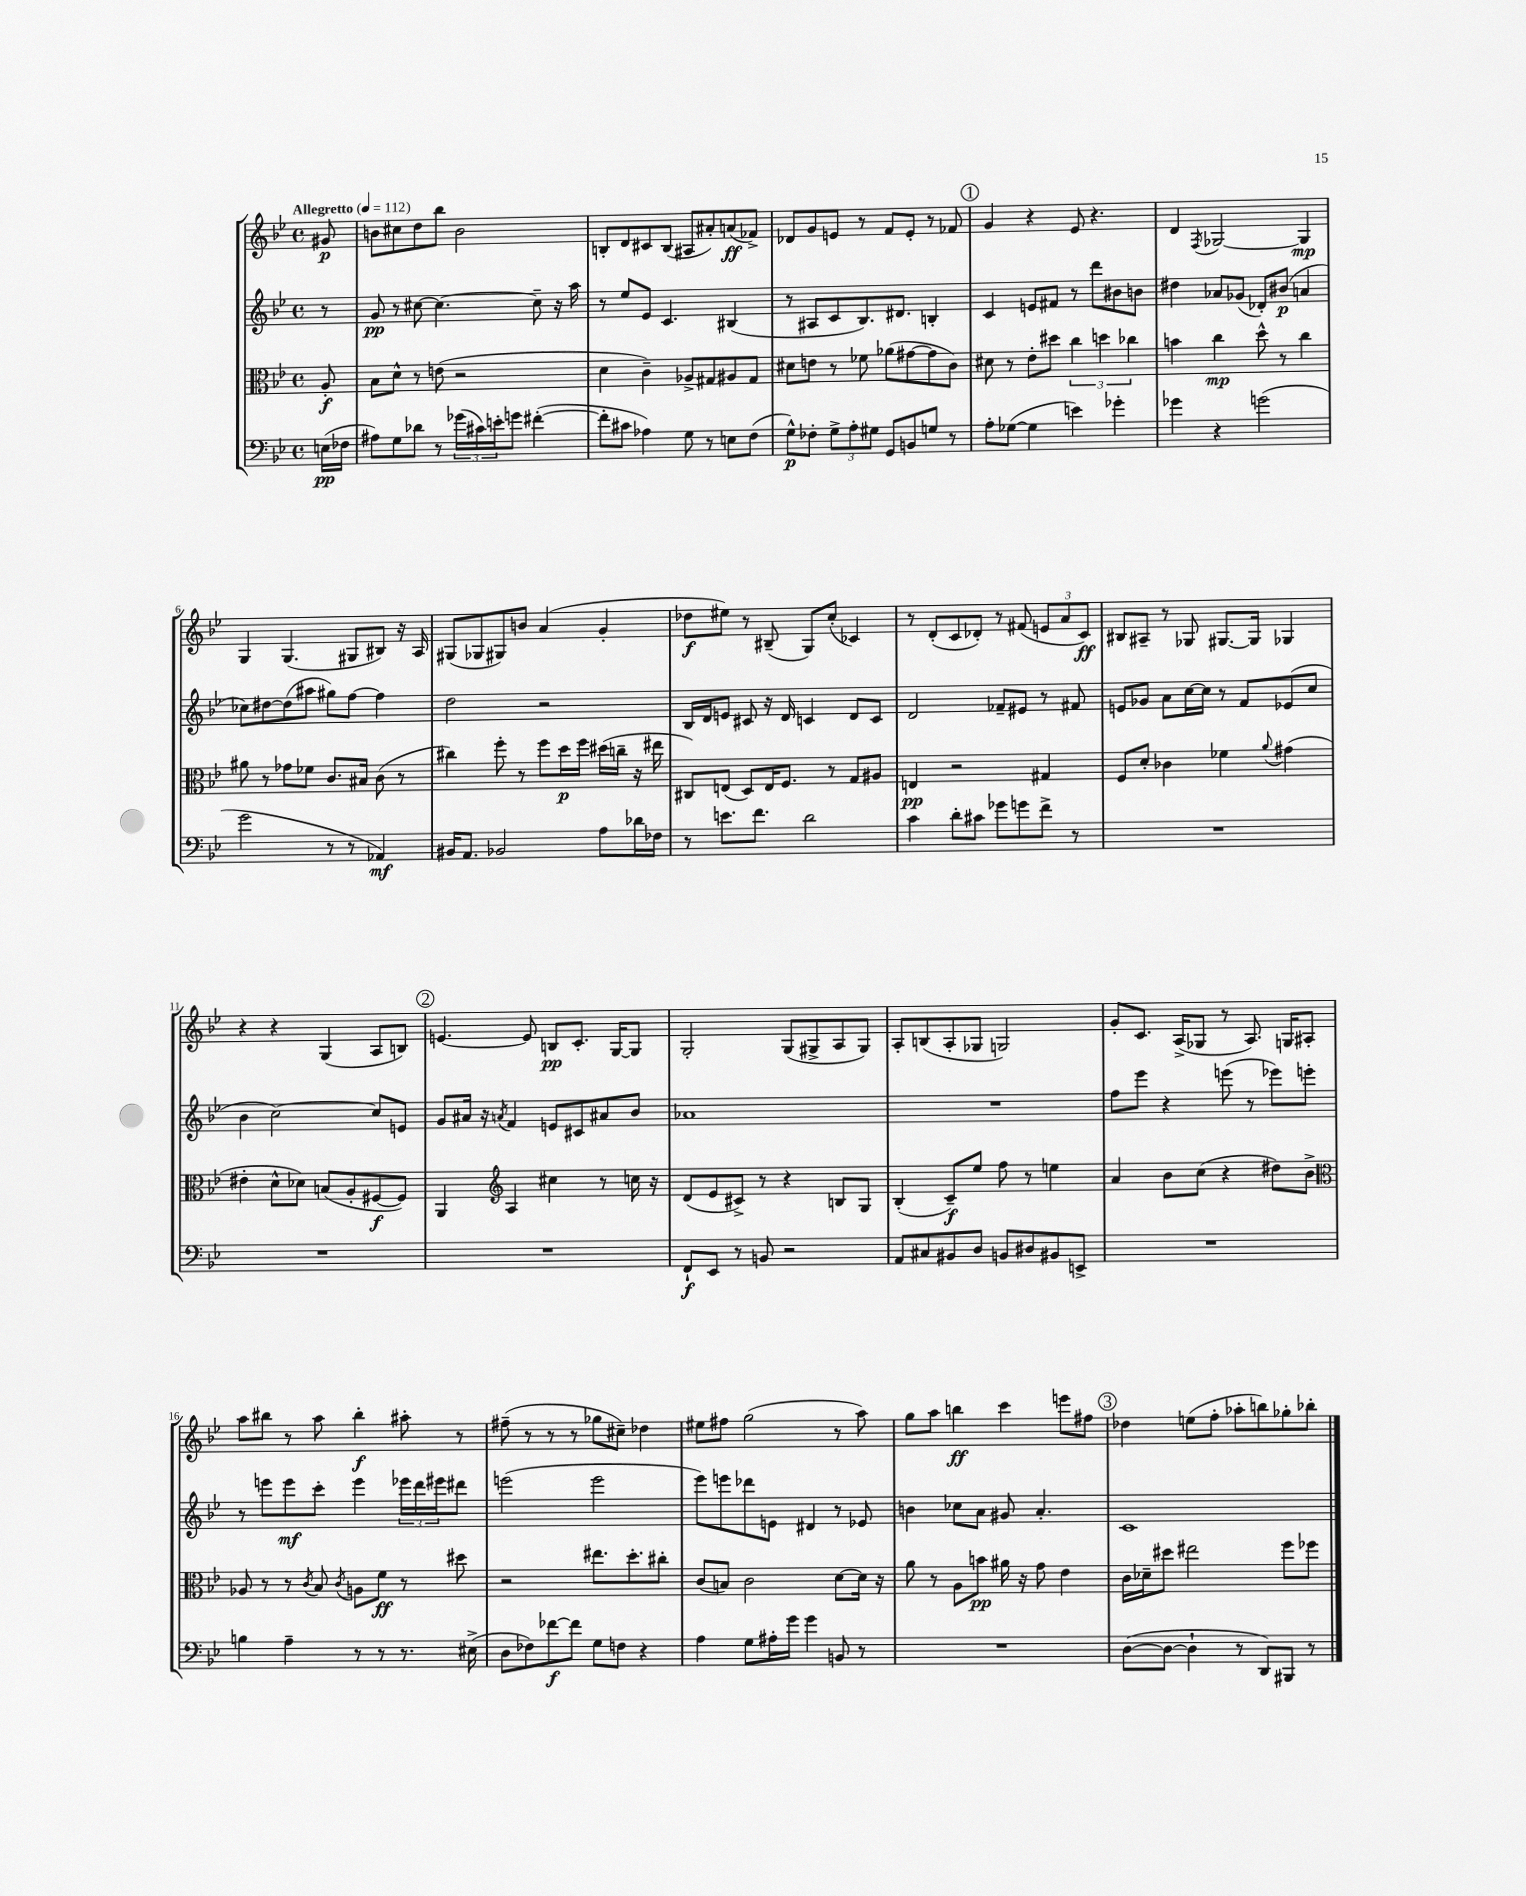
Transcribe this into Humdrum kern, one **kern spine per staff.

**kern	**dynam	**kern	**dynam	**kern	**dynam	**kern	**dynam
*part4	*part4	*part3	*part3	*part2	*part2	*part1	*part1
*staff4	*staff4	*staff3	*staff3	*staff2	*staff2	*staff1	*staff1
*clefF4	*	*clefC3	*	*clefG2	*	*clefG2	*
*k[b-e-]	*	*k[b-e-]	*	*k[b-e-]	*	*k[b-e-]	*
*M4/4	*	*M4/4	*	*M4/4	*	*M4/4	*
*met(c)	*	*met(c)	*	*met(c)	*	*met(c)	*
*MM112	*	*MM112	*	*MM112	*	*MM112	*
=	=	=	=	=	=	=	=
!	!	!	!	!	!	!LO:TX:a:B:t=Allegretto	!
(16En\LL	pp	8A'/	f	8r	.	8g#X/	p
16F-X\JJ	.	.	.	.	.	.	.
=1	=1	=1	=1	=1	=1	=1	=1
8A#X\L)	.	8B-\L	.	8g/	pp	8bn\L	.
8G\	.	8d^^\J	.	8r	.	8cc#X\	.
8d-X\J	.	8r	.	[8cc#X\	.	8dd\	.
8r	.	(8en\	.	4.cc#\_	.	8bb-\J	.
(24g-X\LL	.	2r	.	.	.	2b\	.
24c#X\)	.	.	.	.	.	.	.
24en'\J	.	.	.	.	.	.	.
8gn\J	.	.	.	.	.	.	.
([4f#X'\	.	.	.	8cc#~\]	.	.	.
.	.	.	.	16r	.	.	.
.	.	.	.	16aa\	.	.	.
=2	=2	=2	=2	=2	=2	=2	=2
8f#'\L]	.	4d\	.	8r	.	8Bn'/L	.
8c#X\J	.	.	.	8ee-/L	.	8d/	.
4A-X\)	.	4c~\)	.	8e-/J	.	8c#X/	.
.	.	.	.	4.c/	.	(8B/J	.
8G\	.	8A-X^/L	.	.	.	8A#X/L	.
8r	.	8G#X/	.	.	.	8a#X'/)	.
8En\L	.	8A#X/	.	(4B#X/	.	(8an/	ff
(8F\J	.	8G#/J	.	.	.	8f-X^/J)	.
=3	=3	=3	=3	=3	=3	=3	=3
8G^^\L)	p	8d#X\L	.	8r	.	8d-X/L	.
8F-X'\J	.	8en\J	.	8A#X/L	.	8g/	.
12G^\L	.	8r	.	8c/	.	8en/J	.
12A'\	.	.	.	.	.	.	.
.	.	8f-X\	.	8.B-/)	.	8r	.
12G#X\J	.	.	.	.	.	.	.
8GG/L	.	(8a-X\L	.	.	.	8f/L	.
.	.	.	.	8.d#X/J	.	.	.
8BBn/	.	[8g#X\	.	.	.	8e'/J	.
8Gn/J	.	8g#\]	.	4Bn'/	.	8r	.
8r	.	8c\J)	.	.	.	8f-X/	.
!!LO:REH:place=s1:t=1
=4	=4	=4	=4	=4	=4	=4	=4
8A'\L	.	8d#X\	.	4c/	.	4g/	.
([8G-X\J	.	8r	.	.	.	.	.
4G-\]	.	8e-'\L	.	8en/L	.	4r	.
.	.	8dd#X\J	.	8f#X/J	.	.	.
4en\)	.	6cc\	.	8r	.	8e-/	.
.	.	.	.	8ddd\L	.	4.r	.
.	.	6ddn\	.	.	.	.	.
4g-X'\	.	.	.	8b#X\	.	.	.
.	.	6cc-X\	.	.	.	.	.
.	.	.	.	8bn\J	.	.	.
=5	=5	=5	=5	=5	=5	=5	=5
4g-X\	.	4bn\	.	4dd#X\	.	4d/	.
.	.	.	.	.	.	8qF/	.
4r	.	4cc\	mp	8a-X/L	.	[2G-X/	.
.	.	.	.	(8g-X/J	.	.	.
(2gn\	.	8dd^^\	.	8d-X'/L)	.	.	.
.	.	8r	.	(8b#X/J	p	.	.
.	.	4cc\	.	4an/	.	4G-/]	mp
!!LO:LB:g=z
=6	=6	=6	=6	=6	=6	=6	=6
2g\	.	8a#X\	.	8cc-X\L)	.	4G/	.
.	.	8r	.	[8dd#X\	.	.	.
.	.	8g-X\L	.	(8dd#\]	.	(4.G/	.
.	.	8f-X\J	.	8aa#X\J	.	.	.
8r	.	8.c/L	.	8gg#X\L)	.	.	.
8r	.	.	.	[8ff\J	.	8G#X/L	.
.	.	16B#X/Jk	.	.	.	.	.
4AA-X/)	mf	(8c\	.	4ff\]	.	8B#X/J)	.
.	.	8r	.	.	.	16r	.
.	.	.	.	.	.	16A/	.
=7	=7	=7	=7	=7	=7	=7	=7
16BB#X/KL	.	4cc#X\)	.	2dd\	.	(8G#X/L	.
8.AA/J	.	.	.	.	.	.	.
.	.	.	.	.	.	8G-X/	.
2BB-X/	.	8ff'\	.	.	.	8G#X/)	.
.	.	8r	.	.	.	8bn/J	.
.	.	8ff\L	.	2r	.	(4a/	.
.	.	16dd\L	p	.	.	.	.
.	.	16ff\JJ	.	.	.	.	.
8A\L	.	(16dd#X\LL	.	.	.	4g'/	.
.	.	16ccn~\JJ	.	.	.	.	.
16d-X\L	.	16r	.	.	.	.	.
16F-X\JJ	.	16ee#X\	.	.	.	.	.
=8	=8	=8	=8	=8	=8	=8	=8
8r	.	8C#X/L)	.	16B-/LL	.	8dd-X\L	f
.	.	.	.	16d/J	.	.	.
8.en\L	.	(8En/J	.	8en/J	.	8ee#X\J)	.
.	.	8D/L)	.	8c#X/	.	8r	.
8.f\J	.	.	.	.	.	.	.
.	.	16E/K	.	16r	.	(8B#X~/	.
.	.	8.F/J	.	16d/	.	.	.
2d\	.	.	.	4cn/	.	8G/L)	.
.	.	8r	.	.	.	(8cc'/J	.
.	.	8G/L	.	8d/L	.	4c-X/)	.
.	.	8A#X/J	.	8c/J	.	.	.
=9	=9	=9	=9	=9	=9	=9	=9
4c\	.	4En/	pp	2d/	.	8r	.
.	.	.	.	.	.	(8d'/L	.
8d'\L	.	2r	.	.	.	8c/	.
8c#X\J	.	.	.	.	.	8d-X'/J)	.
8g-X\L	.	.	.	8f-X~/L	.	8r	.
8gn\	.	.	.	8e#X/J	.	(8f#X/	.
8f^\J	.	4G#X/	.	8r	.	12en/L	.
.	.	.	.	.	.	12a/	.
8r	.	.	.	8f#X/	.	.	.
.	.	.	.	.	.	12c/J)	ff
=10	=10	=10	=10	=10	=10	=10	=10
1r	.	8F/L	.	8en/L	.	8B#X/L	.
.	.	8d'/J	.	8g-X/J	.	8A#X~/J	.
.	.	4c-X\	.	8a\L	.	8r	.
.	.	.	.	[16cc\L	.	8G-X/	.
.	.	.	.	16cc\JJ]	.	.	.
.	.	4f-X\	.	8r	.	[8.G#X/L	.
.	.	.	.	8f/L	.	.	.
.	.	.	.	.	.	16G#/Jk]	.
.	.	8qqa/	.	.	.	.	.
.	.	(4g#X\	.	(8e-X/	.	4G-X/	.
.	.	.	.	8cc/J	.	.	.
!!LO:LB:g=z
=11	=11	=11	=11	=11	=11	=11	=11
1r	.	4e#X'\	.	4b-\	.	4r	.
.	.	8d^^\L	.	[2cc\)	.	4r	.
.	.	8d-X\J)	.	.	.	.	.
.	.	(8Bn/L	.	.	.	(4G/	.
.	.	8A'/	.	.	.	.	.
.	.	[8F#X/	f	8cc/L]	.	8A/L	.
.	.	8F#/J])	.	8en/J	.	8Bn/J)	.
!!LO:REH:place=s1:t=2
=12	=12	=12	=12	=12	=12	=12	=12
1r	.	4AA/	.	8g/L	.	[4.en/	.
.	.	.	.	16a#X/Jk	.	.	.
.	.	.	.	16r	.	.	.
*	*	*clefG2	*	*	*	*	*
.	.	.	.	8qan/	.	.	.
.	.	4A/	.	4f/	.	.	.
.	.	.	.	.	.	8e/]	.
.	.	4cc#X\	.	8en/L	.	8Bn/L	pp
.	.	.	.	8c#X/	.	8.c'/J	.
.	.	8r	.	8a#X/	.	.	.
.	.	.	.	.	.	[16G/KL	.
.	.	16ccn\	.	8b-/J	.	8G/J]	.
.	.	16r	.	.	.	.	.
=13	=13	=13	=13	=13	=13	=13	=13
8FF`/L	f	(8d/L	.	1a-X	.	2G'/	.
8EE-/J	.	8e-/	.	.	.	.	.
8r	.	8c#X^/J)	.	.	.	.	.
8BBn/	.	8r	.	.	.	.	.
2r	.	4r	.	.	.	(8G/L	.
.	.	.	.	.	.	8G#X^/	.
.	.	8Bn/L	.	.	.	8A/	.
.	.	8G/J	.	.	.	8G#/J)	.
=14	=14	=14	=14	=14	=14	=14	=14
8AA/L	.	(4B-'/	.	1r	.	8A'/L	.
8C#X/	.	.	.	.	.	(8Bn/	.
8BB#X/	.	8c~/L)	f	.	.	8A'/	.
8D/J	.	8ee-/J	.	.	.	8G-X/J	.
8BBn/L	.	8ff\	.	.	.	2Gn/)	.
8D#X/	.	8r	.	.	.	.	.
8BB#X/	.	4een\	.	.	.	.	.
8EEn^/J	.	.	.	.	.	.	.
=15	=15	=15	=15	=15	=15	=15	=15
1r	.	4a/	.	8ff\L	.	8g'/L	.
.	.	.	.	8eee-\J	.	8.c/J	.
.	.	8b-\L	.	4r	.	.	.
.	.	.	.	.	.	(16A^/KL	.
.	.	(8cc\J	.	.	.	8G-X/J	.
.	.	4r	.	(8eeen\	.	8r	.
.	.	.	.	8r	.	8.A/)	.
.	.	8dd#X\L)	.	8eee-X\L)	.	.	.
.	.	.	.	.	.	16Gn/KL	.
.	.	8b-^\J	.	8eeen'\J	.	8A#X'/J	.
!!LO:LB:g=z
=16	=16	=16	=16	=16	=16	=16	=16
*	*	*clefC3	*	*	*	*	*
4Bn\	.	8A-X/	.	8r	.	8aa\L	.
.	.	8r	.	8eeen\L	.	8bb#X\J	.
4A~\	.	8r	.	8eee\	mf	8r	.
.	.	8qc/	.	.	.	.	.
.	.	8B-/	.	8ccc'\J	.	8aa\	.
.	.	8qc/	.	.	.	.	.
8r	.	8An\L	.	4eee\	.	4bb#'\	f
8r	.	8f\J	ff	.	.	.	.
8.r	.	8r	.	24eee-X\LL	.	8aa#X'\	.
.	.	.	.	24ddd\	.	.	.
.	.	.	.	24eee#X\J	.	.	.
.	.	8dd#X\	.	8ddd#X\J	.	8r	.
(16E#X^\	.	.	.	.	.	.	.
=17	=17	=17	=17	=17	=17	=17	=17
8D\L	.	2r	.	(2eeen\	.	(8ff#X~\	.
8F-X\)	.	.	.	.	.	8r	.
[8f-X\	f	.	.	.	.	8r	.
8f-\J]	.	.	.	.	.	8r	.
8G\L	.	8.ee#X\L	.	2eee\	.	8gg-X\L	.
8Fn\J	.	.	.	.	.	8cc#X~\J)	.
.	.	8.dd'\	.	.	.	.	.
4r	.	.	.	.	.	4dd-X\	.
.	.	8cc#X'\J	.	.	.	.	.
=18	=18	=18	=18	=18	=18	=18	=18
4A\	.	(8c/L	.	8eee-\L)	.	8ee#X\L	.
.	.	8Bn/J)	.	8eeen\	.	8ff#X\J	.
8G\L	.	2c\	.	8ddd-X\	.	(2gg\	.
16A#X'\L	.	.	.	8en\J	.	.	.
16g\JJ	.	.	.	.	.	.	.
4g\	.	.	.	4d#X/	.	.	.
8BBn/	.	[8d\L	.	8r	.	8r	.
8r	.	16d\Jk]	.	8e-X/	.	8aa\)	.
.	.	16r	.	.	.	.	.
=19	=19	=19	=19	=19	=19	=19	=19
1r	.	8a\	.	4bn\	.	8gg\L	.
.	.	8r	.	.	.	8aa\J	.
.	.	8A\L	.	8cc-X\L	.	4bbn\	ff
.	.	8bn\J	pp	8a\J	.	.	.
.	.	16a#X\	.	8g#X/	.	4ccc\	.
.	.	16r	.	.	.	.	.
.	.	8g\	.	4.a'/	.	.	.
.	.	4e-\	.	.	.	8eeen\L	.
.	.	.	.	.	.	8ff#X\J	.
!!LO:REH:place=s1:t=3
=20	=20	=20	=20	=20	=20	=20	=20
([8D\L	.	16c\LL	.	1c	.	4dd-X\	.
.	.	16d-X~\J	.	.	.	.	.
8D\J_	.	8dd#X\J	.	.	.	.	.
4D`\]	.	2ee#X\	.	.	.	(8een\L	.
.	.	.	.	.	.	8ff'\J	.
8r	.	.	.	.	.	8aa-X'\L	.
8DD/L)	.	.	.	.	.	8bbn\)	.
8BBB#X/J	.	8ff\L	.	.	.	8gg-X'\	.
8r	.	8ff-X\J	.	.	.	8bb-X'\J	.
==	==	==	==	==	==	==	==
*-	*-	*-	*-	*-	*-	*-	*-
